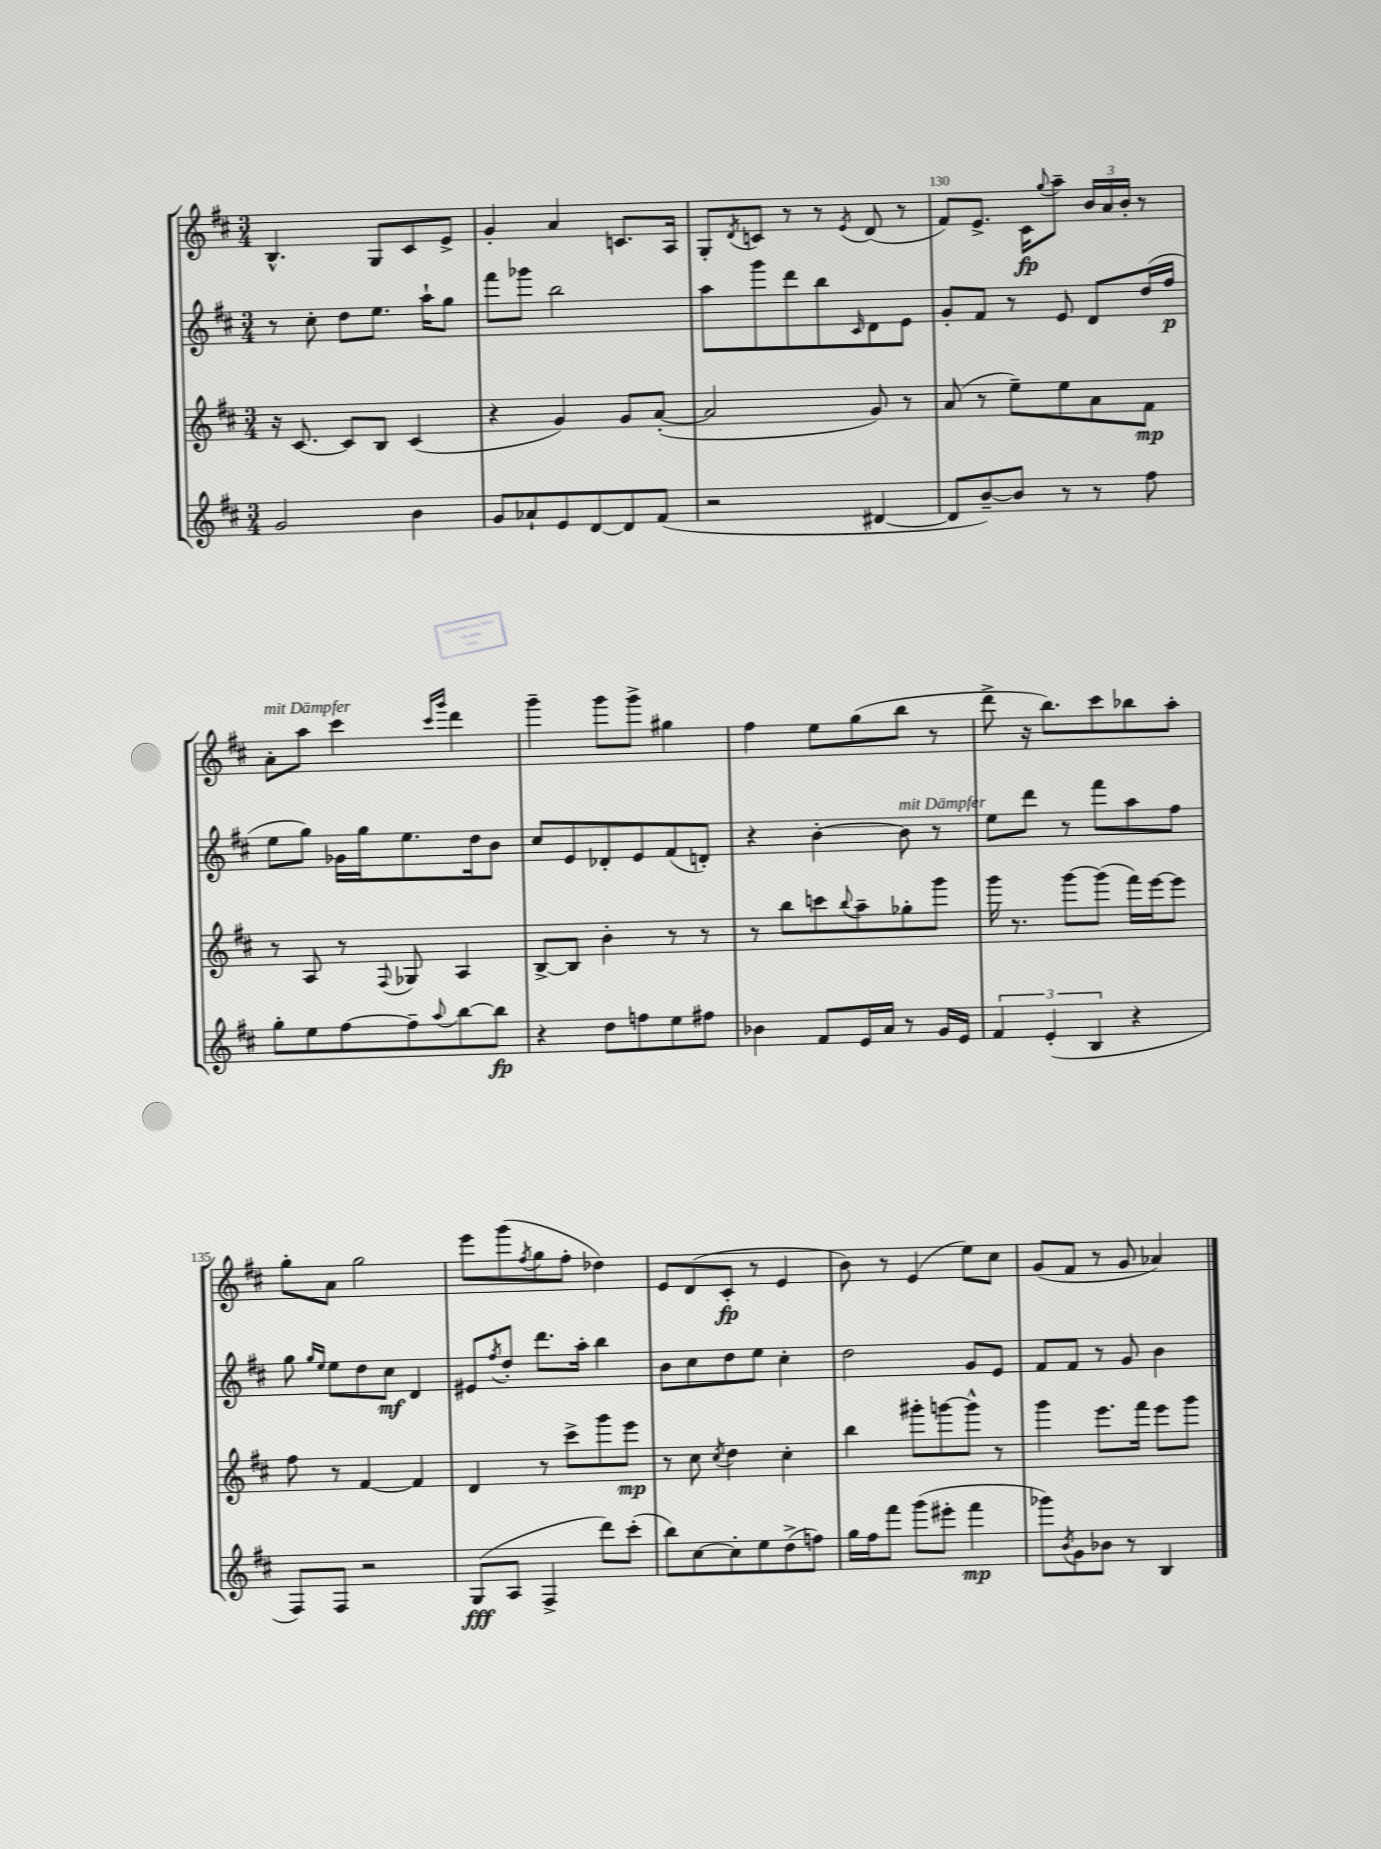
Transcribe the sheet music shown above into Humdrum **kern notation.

**kern	**dynam	**kern	**dynam	**kern	**dynam	**kern	**dynam
*part4	*part4	*part3	*part3	*part2	*part2	*part1	*part1
*staff4	*staff4	*staff3	*staff3	*staff2	*staff2	*staff1	*staff1
*clefG2	*	*clefG2	*	*clefG2	*	*clefG2	*
*k[f#c#]	*	*k[f#c#]	*	*k[f#c#]	*	*k[f#c#]	*
*M3/4	*	*M3/4	*	*M3/4	*	*M3/4	*
=127	=127	=127	=127	=127	=127	=127	=127
2g/	.	16r	.	8r	.	4.B^^/	.
.	.	[8.c#/	.	.	.	.	.
.	.	.	.	8cc#'\	.	.	.
.	.	8c#/L]	.	8dd\L	.	.	.
.	.	8B/J	.	8.ee\J	.	8G/L	.
4b\	.	(4c#/	.	.	.	8c#/	.
.	.	.	.	16aa`\KL	.	.	.
.	.	.	.	8gg\J	.	8e^/J	.
=128	=128	=128	=128	=128	=128	=128	=128
8g/L	.	4r	.	8fff#\L	.	4g'/	.
8a-X`/	.	.	.	8ggg-X\J	.	.	.
8e/	.	4g/)	.	2bb\	.	4a/	.
[8d/	.	.	.	.	.	.	.
8d/]	.	8g/L	.	.	.	8.cn/L	.
(8f#/J	.	([8a'/J	.	.	.	.	.
.	.	.	.	.	.	16A/Jk	.
=129	=129	=129	=129	=129	=129	=129	=129
2r	.	2a/]	.	8aa\L	.	8G'/L	.
.	.	.	.	.	.	8qd/	.
.	.	.	.	8ggg\	.	8cn/J	.
.	.	.	.	8ddd\	.	8r	.
.	.	.	.	8bb\	.	8r	.
.	.	.	.	16qqc#/	.	8qe/	.
[4d#X/	.	8g/)	.	8d\	.	(8d/	.
.	.	8r	.	8e\J	.	8r	.
=130	=130	=130	=130	=130	=130	=130	=130
8d#/L]	.	(8a/	.	8g'/L	.	8f#/L)	.
[8b~/)	.	8r	.	8f#/J	.	8.e^/J	.
8b/J]	.	8ee~\L)	.	8r	.	.	.
.	.	.	.	.	.	16c#\KL	fp
.	.	.	.	.	.	8qqgg/	.
8r	.	8ee\	.	8e/	.	8aa~\J	.
8r	.	8a\	.	8d/L	.	24b/LL	.
.	.	.	.	.	.	24a/	.
.	.	.	.	.	.	24b'/JJ	.
8ff#\	.	8f#\J	mp	(16dd/L	.	8r	.
.	.	.	.	16ff#/JJ	p	.	.
!!LO:LB:g=z
=131	=131	=131	=131	=131	=131	=131	=131
!	!	!	!	!	!	!LO:TX:a:i:t=mit Dämpfer	!
8gg'\L	.	8r	.	8ee\L	.	8a'\L	.
8ee\	.	8A/	.	8gg\J)	.	8aa\J	.
[8ff#\	.	8r	.	16g-X\LL	.	4ccc#\	.
.	.	.	.	16gg\J	.	.	.
.	.	8qqF#/	.	.	.	.	.
8ff#~\]	.	8G-X/	.	8.ee\	.	.	.
.	.	.	.	.	.	16qqccc#/LL	.
8qqaa/	.	.	.	.	.	16qqggg/JJ	.
[8bb\	.	4A/	.	.	.	4ddd\	.
.	.	.	.	16dd\k	.	.	.
8bb\J]	fp	.	.	8b\J	.	.	.
=132	=132	=132	=132	=132	=132	=132	=132
4r	.	[8B^/L	.	8cc#/L	.	4ggg~\	.
.	.	8B/J]	.	8e/	.	.	.
8dd\L	.	4b'\	.	8d-X'/	.	8ggg\L	.
8ffn\	.	.	.	8e/	.	8ggg^\J	.
8ee\	.	8r	.	(8f#/	.	4gg#X\	.
8ff#X\J	.	8r	.	8dn'/J)	.	.	.
=133	=133	=133	=133	=133	=133	=133	=133
4b-X\	.	8r	.	4r	.	4ff#\	.
.	.	8bb\L	.	.	.	.	.
8f#/L	.	8cccn\	.	[4b'\	.	8ee\L	.
.	.	8qqbb/	.	.	.	.	.
16e/L	.	8aa~\	.	.	.	(8gg\	.
16a/JJ	.	.	.	.	.	.	.
!	!	!	!	!LO:TX:a:i:t=mit Dämpfer	!	!	!
8r	.	8gg-X'\	.	8b\]	.	8bb\J	.
16g/LL	.	8ggg\J	.	8r	.	8r	.
16e/JJ	.	.	.	.	.	.	.
=134	=134	=134	=134	=134	=134	=134	=134
6f#/	.	16ggg\	.	8ee\L	.	8ddd^\	.
.	.	8.r	.	.	.	.	.
.	.	.	.	8ddd\J	.	16r	.
(6e'/	.	.	.	.	.	.	.
.	.	.	.	.	.	8.bb\L)	.
.	.	[8ggg\L	.	8r	.	.	.
6B/	.	.	.	.	.	.	.
.	.	(8ggg\J]	.	8fff#\L	.	8ccc#\	.
4r	.	16fff#\LL)	.	8aa\	.	8bb-X\	.
.	.	[16eee\J	.	.	.	.	.
.	.	8eee\J]	.	8ff#\J	.	8aa'\J	.
!!LO:LB:g=z
=135	=135	=135	=135	=135	=135	=135	=135
8F#/L)	.	8ff#\	.	8gg\	.	8gg'\L	.
.	.	.	.	16qqgg/LL	.	.	.
.	.	.	.	16qqee/JJ	.	.	.
8F#/J	.	8r	.	8ee\L	.	8a\J	.
2r	.	[4f#/	.	8dd\	.	2gg\	.
.	.	.	.	8cc#\J	mf	.	.
.	.	4f#/]	.	4d/	.	.	.
=136	=136	=136	=136	=136	=136	=136	=136
(8G/L	fff	4d/	.	8e#X/L	.	8eee\L	.
.	.	.	.	8qff#/	.	.	.
8A/J	.	.	.	8dd'/J	.	(8ggg\	.
.	.	.	.	.	.	8qff#/	.
4F#^/	.	8r	.	8.ddd\L	.	8gg\	.
.	.	8ccc#^\L	.	.	.	8ff#'\J	.
.	.	.	.	16aa'\Jk	.	.	.
8ddd\L)	.	8ggg\	.	4bb\	.	4dd-X\)	.
(8ccc#'\J	.	8eee\J	mp	.	.	.	.
=137	=137	=137	=137	=137	=137	=137	=137
8bb\L)	.	8r	.	8b\L	.	8e/L	.
[8cc#\	.	8cc#\	.	8cc#\	.	(8d/	.
.	.	8qcc#/	.	.	.	.	.
8cc#'\]	.	4dd\	.	8dd\	.	8c#'/J	fp
8ee\	.	.	.	8ee\J	.	8r	.
(8dd^\	.	4cc#'\	.	4cc#'\	.	4e/	.
8ffn\J)	.	.	.	.	.	.	.
=138	=138	=138	=138	=138	=138	=138	=138
16gg\LL	.	4bb\	.	2dd\	.	8b\)	.
16ff#\J	.	.	.	.	.	.	.
8fff#\J	.	.	.	.	.	8r	.
(8ggg\L	.	8ggg#X'\L	.	.	.	(4e/	.
8eee#X'\J	.	[8gggn\	.	.	.	.	.
4fff#\	mp	8ggg^^\J]	.	8g/L	.	8ee\L)	.
.	.	8r	.	8e/J	.	8cc#\J	.
=139	=139	=139	=139	=139	=139	=139	=139
8ggg-X\L)	.	4ggg\	.	8f#/L	.	(8g/L	.
8qb/	.	.	.	.	.	.	.
8g\	.	.	.	8f#/J	.	8f#/J	.
8b-X\J	.	8.eee\L	.	8r	.	8r	.
8r	.	.	.	8g/	.	8g/	.
.	.	16fff#\Jk	.	.	.	.	.
4B/	.	8eee\L	.	4b\	.	4a-X/)	.
.	.	8ggg\J	.	.	.	.	.
==	==	==	==	==	==	==	==
*-	*-	*-	*-	*-	*-	*-	*-
